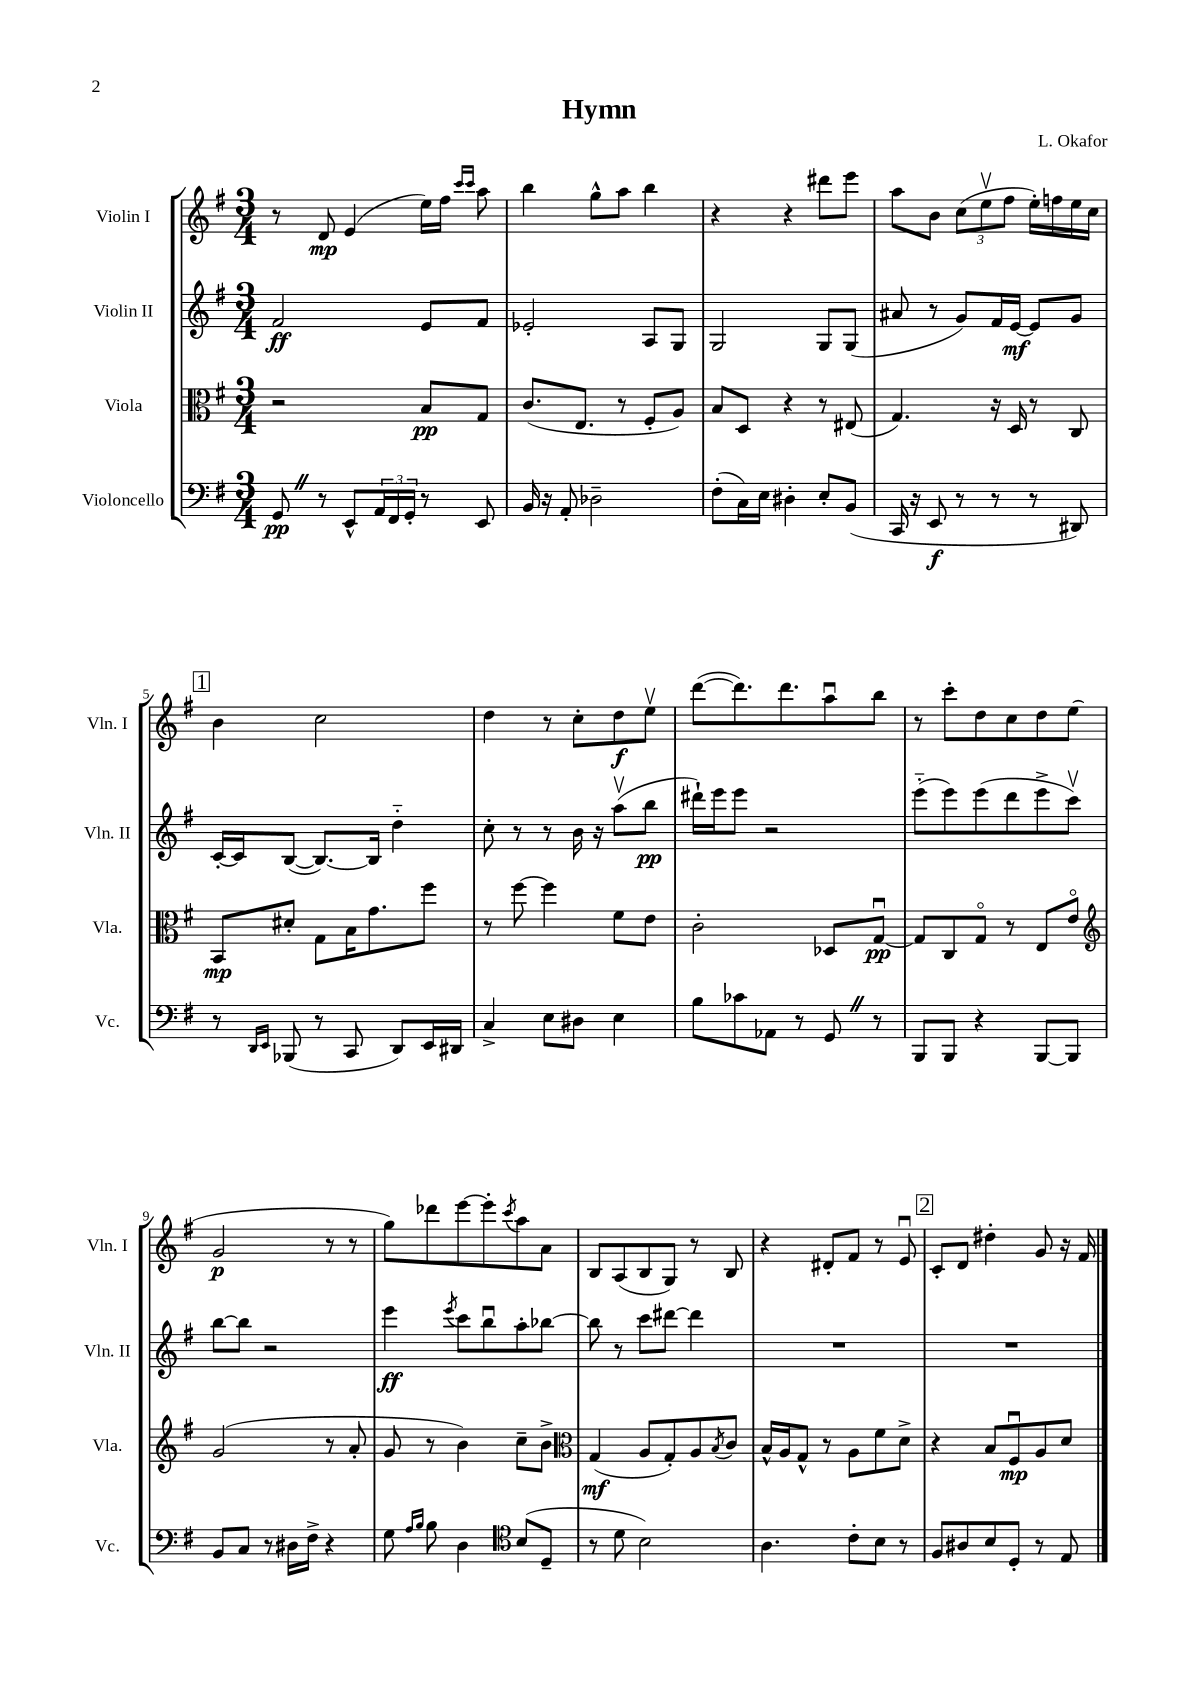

**kern	**kern	**kern	**kern
*staff4	*staff3	*staff2	*staff1
*clefF4	*clefC3	*clefG2	*clefG2
*k[f#]	*k[f#]	*k[f#]	*k[f#]
*M3/4	*M3/4	*M3/4	*M3/4
8GG	2r	2f#	8r
8r	.	.	8d
8EE^^	.	.	(4e
24AA	.	.	.
24FF#	.	.	.
24GG'	.	.	.
8r	8B	8e	16ee)
.	.	.	16ff#
.	.	.	16qqccc
.	.	.	16qqccc
8EE	8G	8f#	8aa
=	=	=	=
16BB	(8.c	2e-'	4bb
16r	.	.	.
8AA'	.	.	.
.	8.E	.	.
2D-~	.	.	8gg^^
.	8r	.	8aa
.	8F#'	8A	4bb
.	8A)	8G	.
=	=	=	=
(8F#'	8B	2G	4r
16C)	8D	.	.
16E	.	.	.
4D#'	4r	.	4r
8E'	8r	8G	8ddd#
(8BB	(8E#	(8G	8eee
=	=	=	=
16CC	4.G)	8a#	8aa
16r	.	.	.
8EE	.	8r	8b
8r	.	8g)	(12cc
.	.	.	12eev
8r	16r	16f#	.
.	.	.	12ff#
.	16D	[16e	.
8r	8r	8e]	16ee')
.	.	.	16ff
8DD#)	8C	8g	16ee
.	.	.	16cc
=	=	=	=
8r	8BB	[16c'	4b
.	.	16c]	.
16qqDD	.	.	.
16qqEE	.	.	.
(8BBB-	8d#'	([8B	.
8r	8G	8.B_)	2cc
8CC	16B	.	.
.	8.g	16B]	.
8DD)	.	4dd'~	.
16EE	8ff#	.	.
16DD#	.	.	.
=	=	=	=
4C^	8r	8cc'	4dd
.	[8ff#	8r	.
8E	4ff#]	8r	8r
8D#	.	16b	8cc'
.	.	16r	.
4E	8f#	(8aav	8dd
.	8e	8bb	8eev
=	=	=	=
8B	2c'	16ddd#`)	([8ddd
.	.	16eee	.
8c-	.	8eee	8.ddd])
8AA-	.	2r	.
.	.	.	8.ddd
8r	.	.	.
8GG	8D-	.	8aau
8r	[8Gu	.	8bb
=	=	=	=
8BBB	8G]	(8eee'~	8r
8BBB	8C	8eee)	8ccc'
4r	8Go	(8eee	8dd
.	8r	8ddd	8cc
[8BBB	8E	8eee^	8dd
8BBB]	8eo	8cccv)	(8ee
=	=	=	=
*	*clefG2	*	*
8BB	(2g	[8bb	2g
8C	.	8bb]	.
8r	.	2r	.
16D#	.	.	.
16F#^	.	.	.
4r	8r	.	8r
.	8a'	.	8r
=	=	=	=
8G	8g	4eee	8gg)
16qqA	.	.	.
16qqB	.	.	.
8B	8r	.	8ddd-
.	.	8qeee	.
4D	4b)	8ccc	[8eee
.	.	8bbu	8eee']
*clefC4	*	*	*
.	.	.	8qccc
(8B	8cc~	8aa'	8aa
8D~	8b^	[8bb-	8a
=	=	=	=
*	*clefC3	*	*
8r	(4G	8bb-]	8B
8d	.	8r	(8A
2B)	8A	8ccc	8B
.	8G')	[8ddd#	8G)
.	8A	4ddd#]	8r
.	8qB	.	.
.	8c	.	8B
=	=	=	=
4.A	16B^^	2.r	4r
.	16A	.	.
.	8G^^	.	.
.	8r	.	8d#'
8c'	8A	.	8f#
8B	8f#	.	8r
8r	8d^	.	8eu
=	=	=	=
8F#	4r	2.r	8c'
8A#	.	.	8d
8B	8B	.	4dd#'
8D'	8F#u	.	.
8r	8A	.	8g
8E	8d	.	16r
.	.	.	16f#
==	==	==	==
*-	*-	*-	*-
